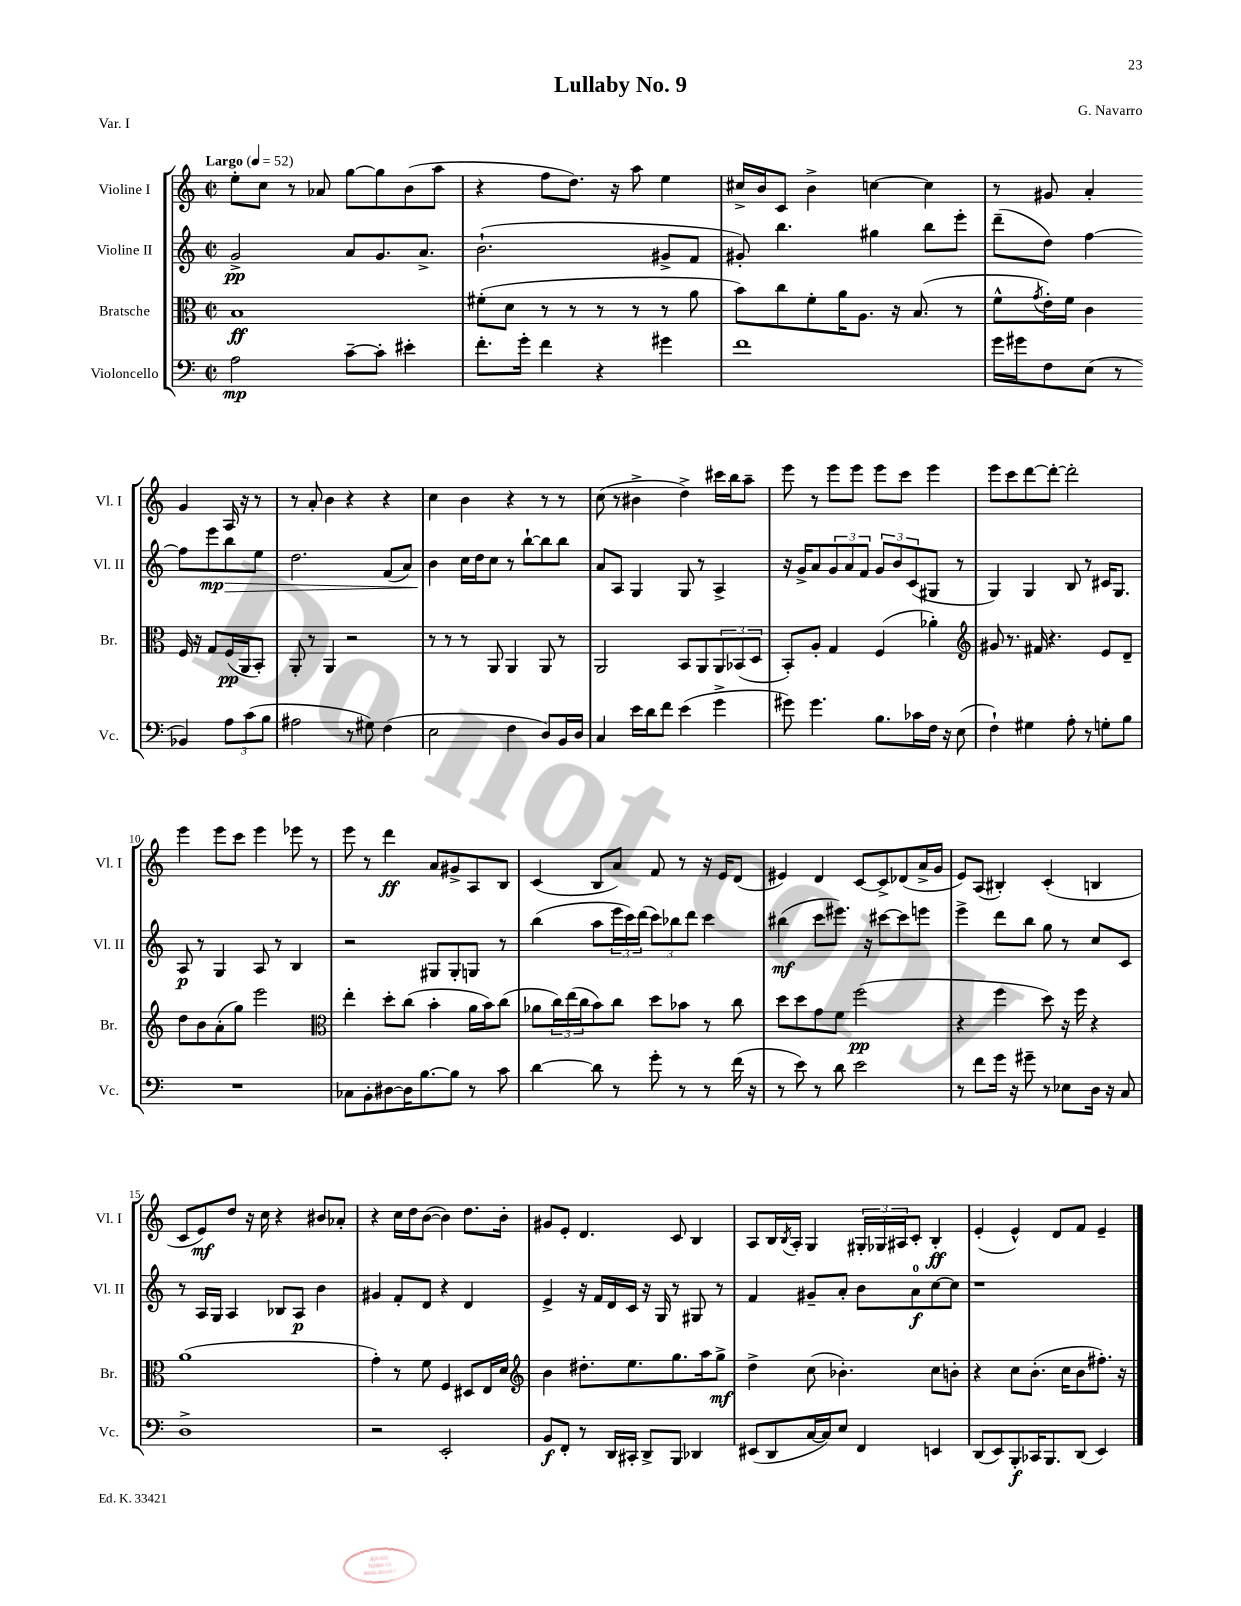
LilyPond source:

\header { title = "Lullaby No. 9" composer = "G. Navarro" piece = "Var. I" }
<<
\new StaffGroup <<
\new Staff = "s0" \with { instrumentName = "Violine I" shortInstrumentName = "Vl. I" } {
    \clef treble \key c \major \defaultTimeSignature \time 2/2 \tempo "Largo" 4 = 52
    e''8-. c''8 r8 aes'8 g''8~ g''8 b'8( a''8 |
    r4 f''8 d''8.) r16 a''8 e''4 |
    cis''16-> b'16 c'8 b'4-> c''4~ c''4 |
    r8 gis'8 a'4-. gis'4 a16 r16 r8 |
    r8 a'8-. b'4 r4 r4 |
    c''4 b'4 r4 r8 r8 |
    c''8( r8 bis'4-> d''4->) cis'''16 b''16 a''8-- |
    e'''8 r8 e'''8 e'''8 e'''8 c'''8 e'''4 |
    e'''8 c'''8 d'''8~ d'''8~-. d'''2-. |
    e'''4 e'''8 c'''8 e'''4 ees'''8 r8 |
    e'''8 r8 d'''4\ff a'8 gis'8-> a8 b8 |
    c'4( b8 a'8) f'8 r8 r16 e'16 d'8( |
    eis'4) d'4 c'8~ c'8-> des'8( a'16-> g'16 |
    e'8) a8( bis4-.) c'4-.( b4 |
    c'8 e'8\mf) d''8 r16 c''16 r4 bis'8 aes'8-. |
    r4 c''16 d''16 b'8~( b'4) d''8. b'16-. |
    gis'8 e'8-. d'4. c'8 b4 |
    a8 b16 \acciaccatura { b8 } a16-. g4 \tuplet 3/2 { gis16-. ges16 ais16 } c'8-. b4-.\ff |
    e'4-.( e'4-^) d'8 f'8 e'4-- \bar "|." |
}
\new Staff = "s1" \with { instrumentName = "Violine II" shortInstrumentName = "Vl. II" } {
    \clef treble \key c \major \defaultTimeSignature \time 2/2
    g'2->\pp a'8 g'8. a'8.-> |
    b'2.-!( gis'8-> f'8 |
    gis'8-.) b''4. gis''4 b''8 e'''8-. |
    d'''8--( d''8) f''4~ f''8 e'''8\mp b''8\> e''8 |
    d''2. f'8( a'8) |
    b'4\! c''16 d''16 c''8 r8 b''8~-! b''8 b''8 |
    a'8 a8 g4 g8 r8 a4-> |
    r16 g'16-> a'8 \tuplet 3/2 { g'8 a'8 f'8 } \tuplet 3/2 { g'8 b'8 c'8( } gis8 r8 |
    g4) g4 b8 r8 cis'16 g8. |
    a8\p r8 g4 a8 r8 b4 |
    r2 gis8 gis8-. g8 r8 |
    b''4( a''8 \tuplet 3/2 { e'''16 c'''16) d'''16( } \tuplet 3/2 { c'''8) bes''8 d'''8 } c'''4 |
    bis''4\mf( c'''8 eis'''8.) r16 cis'''8~ cis'''8 e'''8 |
    e'''4-> d'''8 b''8 g''8 r8 c''8 c'8 |
    r8 a16 g16 a4 bes8 a8\p b'4 |
    gis'4 f'8-. d'8 r4 d'4 |
    e'4-> r16 f'16 d'16 c'16 r16 g16 r8 gis8 r8 |
    f'4 gis'8-- a'8-. b'8 a'8-0\f c''8~ c''8 |
    r1 \bar "|." |
}
\new Staff = "s2" \with { instrumentName = "Bratsche" shortInstrumentName = "Br." } {
    \clef alto \key c \major \defaultTimeSignature \time 2/2
    b1\ff |
    fis'8-.( d'8 r8 r8 r8 r8 r8 a'8 |
    b'8) c''8 f'8-. a'16 a8. r16 b8.( r8 |
    f'8-^ \acciaccatura { g'8 } e'16-.) f'16 c'4 f16 r16 g8 f16\pp( a,16 b,8-.) |
    a,8-. r8 a,4 r2 |
    r8 r8 r8 a,8 a,4 a,8 r8 |
    a,2 b,8 a,8 \tuplet 3/2 { a,8 bes,8( d8 } |
    b,8-.) a8-. g4 f4( aes'4-.) |
    \clef treble gis'8 r8. fis'16 r4. e'8 d'8-- |
    d''8 b'8 a'8-.( g''8) e'''2 |
    \clef alto e''4-. d''8-. c''8( b'4-. a'16 b'16) c''8( |
    aes'8 \tuplet 3/2 { c''16) e''16( c''16 } b'8) c''8 d''8 bes'8 r8 c''8 |
    d''8 d''8 g'8 f'8 f''2\pp( |
    r4 f''4 d''8) r16 f''16 r4 |
    a'1( |
    g'4-.) r8 f'8 f4 dis8 e16 d'16 |
    \clef treble b'4 dis''8.-. e''8. g''8. a''16 g''8->\mf |
    d''4-> c''8( bes'4.-.) c''8 b'8-. |
    r4 c''8 b'8.-.( c''16 b'8 fis''8.-.) r16 \bar "|." |
}
\new Staff = "s3" \with { instrumentName = "Violoncello" shortInstrumentName = "Vc." } {
    \clef bass \key c \major \defaultTimeSignature \time 2/2
    a2\mp c'8~-- c'8-. eis'4-. |
    f'8.-. g'16-. f'4 r4 gis'4 |
    f'1 |
    g'16 gis'16 f8 e8( r8 bes,4) \tuplet 3/2 { a8 c'8( b8 } |
    ais2 r8 gis8) f4( |
    e2 f4 d8) b,16 d16 |
    c4 e'16 d'16 f'8 e'4( g'4-> |
    gis'8) gis'4. b8. ces'16 f16 r16 e8( |
    f4-!) gis4 a8-. r8 g8-. b8 |
    R1 |
    ces8 b,8-. dis8~ dis16 b8.~ b8 r8 c'8 |
    d'4~ d'8 r8 g'8-. r8 r8 f'16( r16 |
    r8 e'8) r8 d'8 e'2 |
    r8 f'8 g'16 r16 gis'8-- r8 ees8 d16 r16 c8 |
    d1-> |
    r2 e,2-. |
    b,8\f f,8-. r8 d,16 cis,16-. d,8-> b,,8 des,4 |
    eis,8( d,8 c16~ c16) e8 f,4 e,4 |
    d,8( e,8) b,,8-.\f ces,16 b,,8. d,8( e,4) \bar "|." |
}
>>
>>
